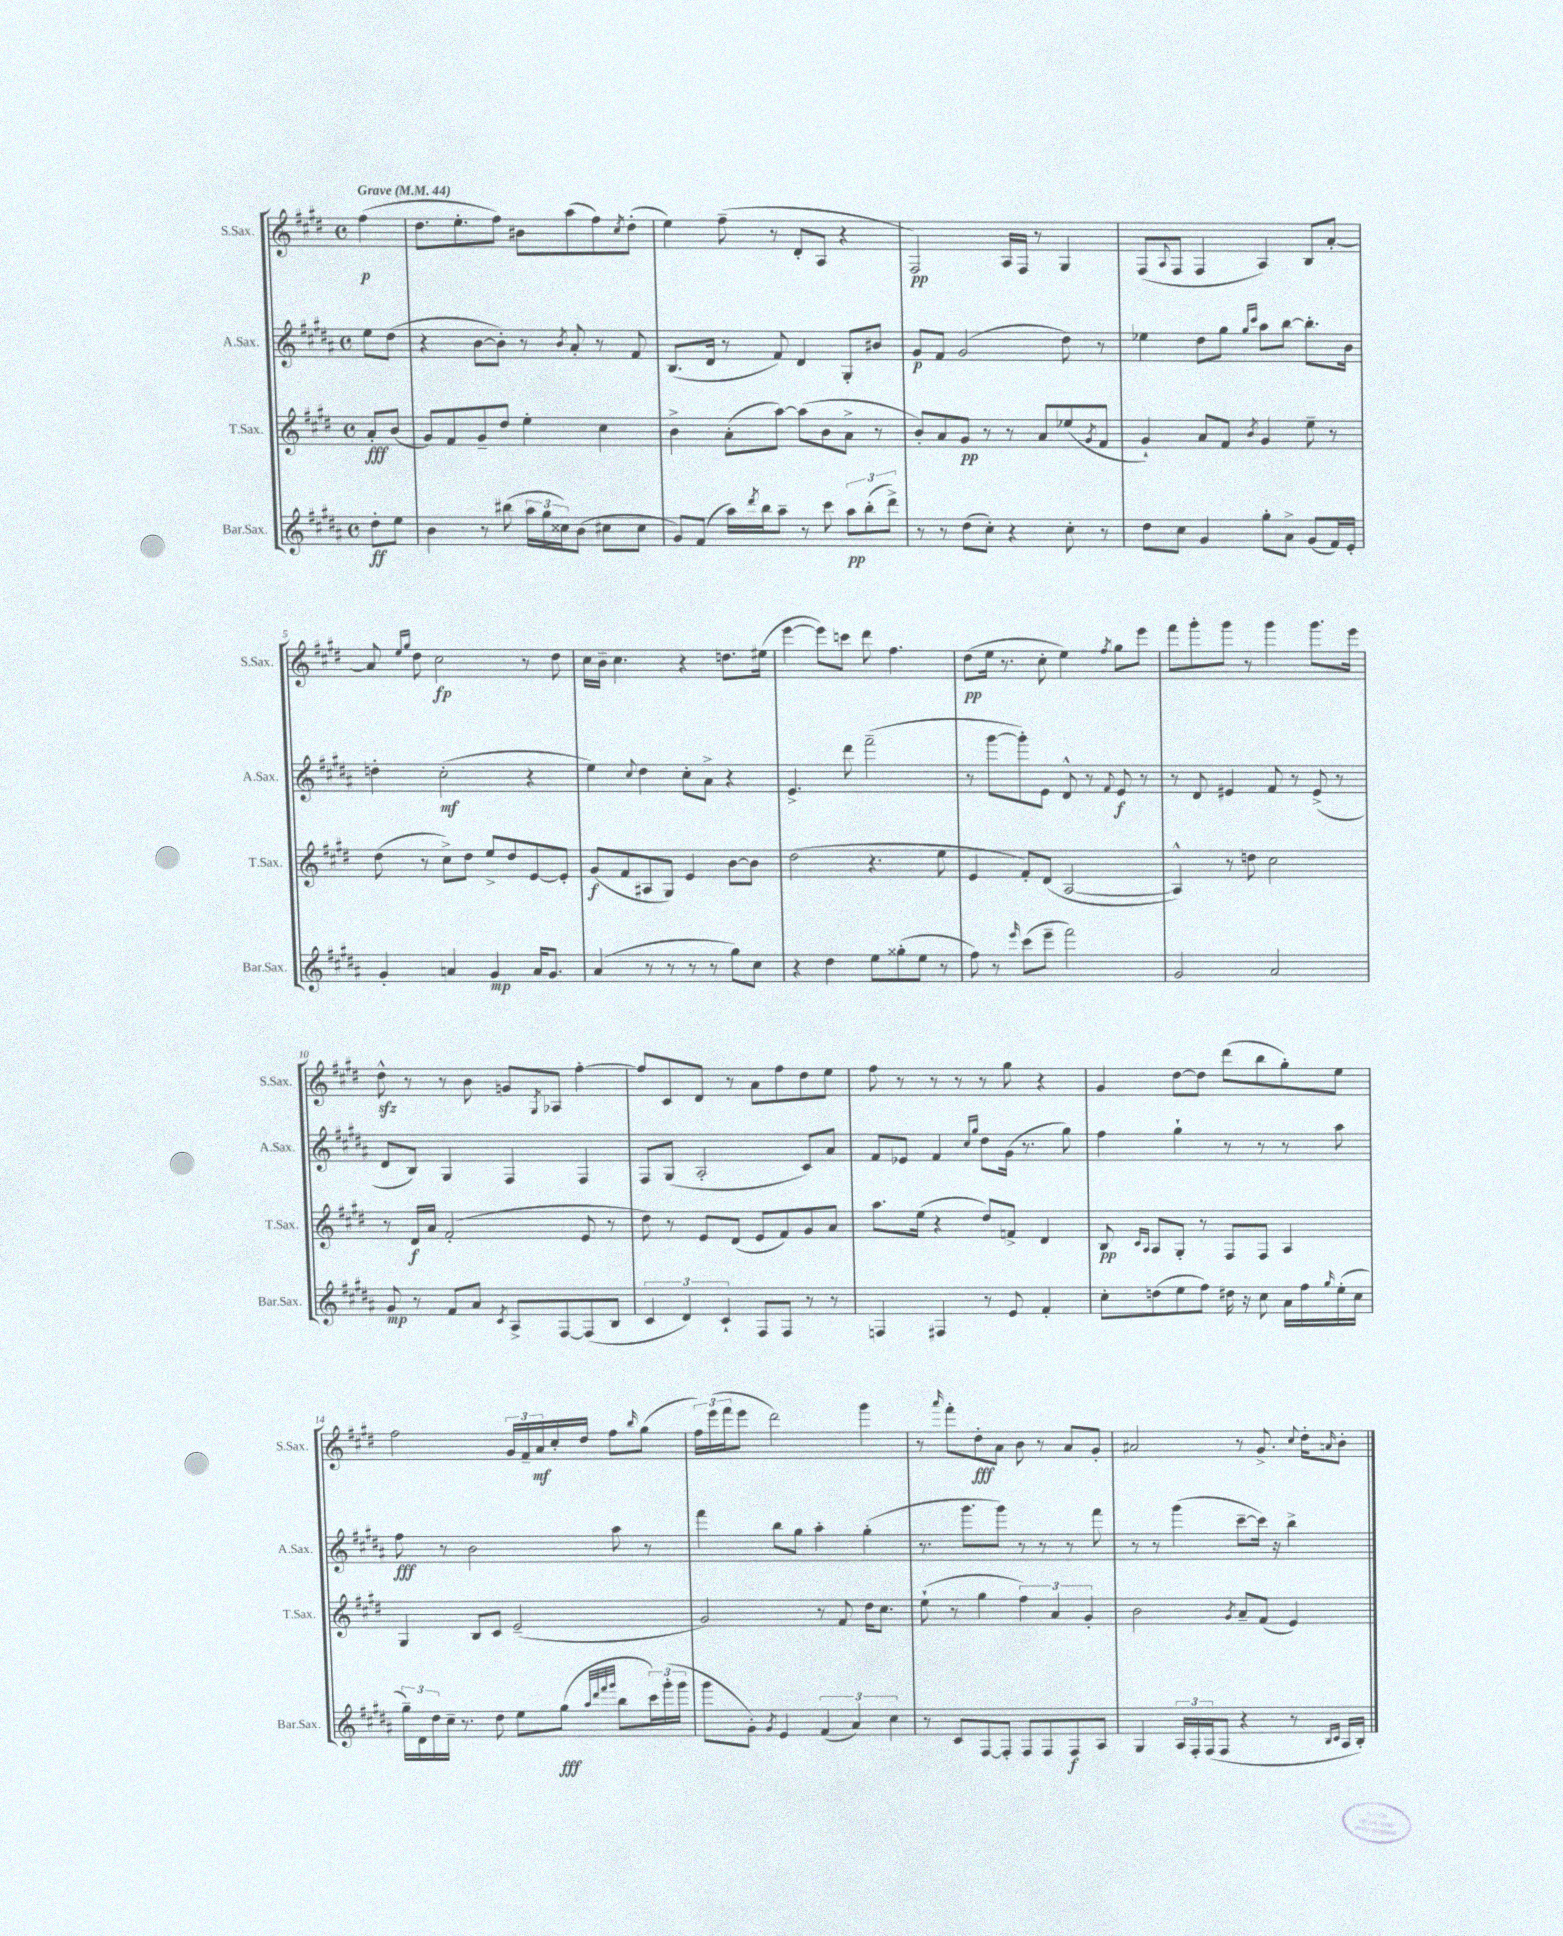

**kern	**kern	**kern	**kern
*staff4	*staff3	*staff2	*staff1
*clefG2	*clefG2	*clefG2	*clefG2
*k[f#c#g#d#a#]	*k[f#c#g#d#]	*k[f#c#g#d#a#]	*k[f#c#g#d#]
*M4/4	*M4/4	*M4/4	*M4/4
*met(c)	*met(c)	*met(c)	*met(c)
*MM44	*MM44	*MM44	*MM44
8dd#'	8a'	8ee	(4ff#
8ee	(8b	(8dd#	.
=	=	=	=
4b	8g#)	4r	8.dd#
.	8f#	.	.
.	.	.	8.ee'
8r	8g#~	[8b	.
(8bb#	8dd#	8b'])	8ff#)
24aa#	4ee'	8r	8b#
24gg#	.	.	.
24cc##)	.	.	.
.	.	8qb	.
(8b	.	8a#'	(8aa
8cc#	4cc#	8r	8ff#)
.	.	.	8qcc#
8cc#	.	8f#	(8dd#'
=	=	=	=
8g#)	4b^	(8.B	4ee)
(8f#	.	.	.
.	.	16d#	.
16aa#)	(8a'	8r	(8ff#~
8qddd#	.	.	.
16bb	.	.	.
8aa#~	[8aa)	8f#)	8r
8r	(8aa]	4d#	8d#'
8ccc#	8b	.	8A
12aa#	8a^	8G#'	4r
(12bb'	.	.	.
.	8r	8b#	.
12ddd#^)	.	.	.
=	=	=	=
8r	8b')	8g#	2F#)
8r	8a	8f#	.
(8dd#	8g#	(2g#	.
8cc#')	8r	.	.
4r	8r	.	16A
.	.	.	16F#
.	8a	.	8r
8cc#'	(8ee-	8dd#)	4G#
.	8qg#	.	.
8r	8f#	8r	.
=	=	=	=
8dd#	4g#`)	4ee-	(8F#
.	.	.	8qqA
8cc#	.	.	8F#
4g#	8a	8dd#	4F#
.	8f#	8gg#	.
.	.	16qqgg#	.
.	8qb	16qqccc#	.
8gg#'	4g#	8aa#	4A)
8a#^	.	[8bb	.
(8g#	8ee~	8.bb']	8B
16f#)	8r	.	[8a'
16e'	.	16b	.
=	=	=	=
4g#'	(8dd#	4dd'	8a]
.	.	.	16qqee
.	.	.	16qqgg#
.	8r	.	8dd#
4a	8cc#^)	(2cc#'	2cc#
.	8dd#	.	.
4g#	8ee^	.	.
.	8dd#	.	.
16a	[8e	4r	8r
8.g#	.	.	.
.	8e']	.	8dd#
=	=	=	=
(4a#	(8g#	4ee)	16cc#
.	.	.	16b~
.	8f#	.	4.cc#
.	.	8qqcc#	.
8r	8A#	4dd#	.
8r	8G#)	.	.
8r	4e	8cc#'	4r
8r	.	8a#^	.
8gg#)	[8b	4r	8.dd
8cc#	8b]	.	.
.	.	.	(16ee#
=	=	=	=
4r	(2dd#	4.e^	[4eee
4dd#	.	.	8eee])
.	.	8ddd#	8ccc
8ee	4.r	(2fff#~	8ddd#
(8gg##'	.	.	4.ff#
8ee	.	.	.
8r	8ee	.	.
=	=	=	=
8ff#)	4e	8r	(8dd#
8r	.	[8ggg#	16ee
.	.	.	8.r
16qqeee	.	.	.
(8ccc#	8f#')	8ggg#'])	.
8eee~	(8d#	8e	8cc#'
2fff#)	[2A	8d#^^	4ee)
.	.	8r	.
.	.	8qqf#	8qff#
.	.	8e	8gg#
.	.	8r	8eee
=	=	=	=
2g#	4A^^])	8r	8fff#
.	.	8d#	8ggg#'
.	8r	4e#	8ggg#
.	8dd	.	8r
2a#	2cc#	8f#	4ggg#
.	.	8r	.
.	.	(8e#^	8.ggg#
.	.	8r	.
.	.	.	16eee
=	=	=	=
8g#	8r	8d#	8dd#^^
8r	16d#	8B)	8r
.	16a	.	.
8f#	(2f#'	4G#	8r
8a#	.	.	8b
8qc#	.	.	.
8A#^	.	4F#	8g
.	.	.	8qG#
[8F#	.	.	8A-
(8F#]	8e	4F#	[4ff#'
8B	8r	.	.
=	=	=	=
6c#	8dd#)	8F#	8ff#]
.	8r	(8G#	8c#
6d#)	.	.	.
.	8e	2A#'	8d#
6c#`	.	.	.
.	(8d#	.	8r
8F#	8e	.	8a
8F#	8f#)	.	8ff#
8r	8g#	8c#)	8dd#
8r	8a	8a#	8ee
=	=	=	=
4F	8.aa	8f#	8ff#
.	.	8e-	8r
.	(16ee	.	.
4F#	4r	4f#	8r
.	.	.	8r
.	.	16qqcc#	.
.	.	16qqgg#	.
8r	8dd#)	8dd#	8r
8e	8f^	(16g#	8gg#
.	.	8.r	.
4f#'	4d#	.	4r
.	.	8gg#)	.
=	=	=	=
8cc#'	8B	4ff#	4g#
.	16qqc#	.	.
.	16qqA	.	.
(8dd	8A	.	.
8ee	8G#'	4gg#`	[8dd#
8ff#)	8r	.	8dd#]
16dd#	8F#	8r	(8ddd#
16r	.	.	.
8cc#	8F#	8r	8bb
16a#	4A	8r	8gg#')
16ff#	.	.	.
16qqgg#	.	.	.
(16ee'	.	8aa#	8ee
16cc#	.	.	.
=	=	=	=
24gg#~)	4G#	8ff#	2ff#
24d#	.	.	.
24dd#	.	.	.
16cc#~	.	8r	.
8.r	.	.	.
.	8B	2b	.
8dd#	8c#	.	.
8ee	(2e~	.	24g#
.	.	.	24f#~
.	.	.	24a
(8gg#	.	.	16cc#'
.	.	.	16dd#
32qqaa#	.	.	.
32qqddd#	.	.	.
32qqfff#	.	.	.
32qqggg#	.	.	.
8bb	.	8aa#	8ff#
.	.	.	16qqbb
24ccc#)	.	8r	(8gg#
(24ggg#'	.	.	.
24ggg#	.	.	.
=	=	=	=
8ggg#	2g#)	4fff#	24ff#)
.	.	.	(24eee
.	.	.	24fff#
8g#')	.	.	8eee
8qg#	.	.	.
4e	.	8bb	2ddd#)
.	.	8gg#	.
(6f#	8r	4aa#'	.
.	8f#	.	.
6a#)	.	.	.
.	16dd#	(4gg#'	4ggg#
.	8.cc#	.	.
6cc#	.	.	.
=	=	=	=
8r	(8ee`	8.r	8r
.	.	.	16qqaaa
8c#	8r	.	8fff#'
.	.	8.ggg#	.
[8F#	4gg#	.	8dd#'
8F#']	.	8ggg#)	8a
8F#	6ff#)	8r	8b
8F#	.	8r	8r
.	6a	.	.
8F#	.	8r	8a
.	6g#'	.	.
8A#	.	8fff#	8g#'
=	=	=	=
4G#	2b	8r	2a#
.	.	8r	.
24A#	.	(4ggg#	.
24F#'	.	.	.
(24F#	.	.	.
8F#	.	.	.
.	8qg#	.	.
4r	8a~	[8ccc#~	8r
.	(8f#	16ccc#])	8.g#^
.	.	16r	.
8r	4e)	4bb^	.
.	.	.	8qqcc#
.	.	.	16dd#'
16qqB	.	.	.
16qqc#	.	.	16qqa
16A#	.	.	8b'
16B')	.	.	.
==	==	==	==
*-	*-	*-	*-
